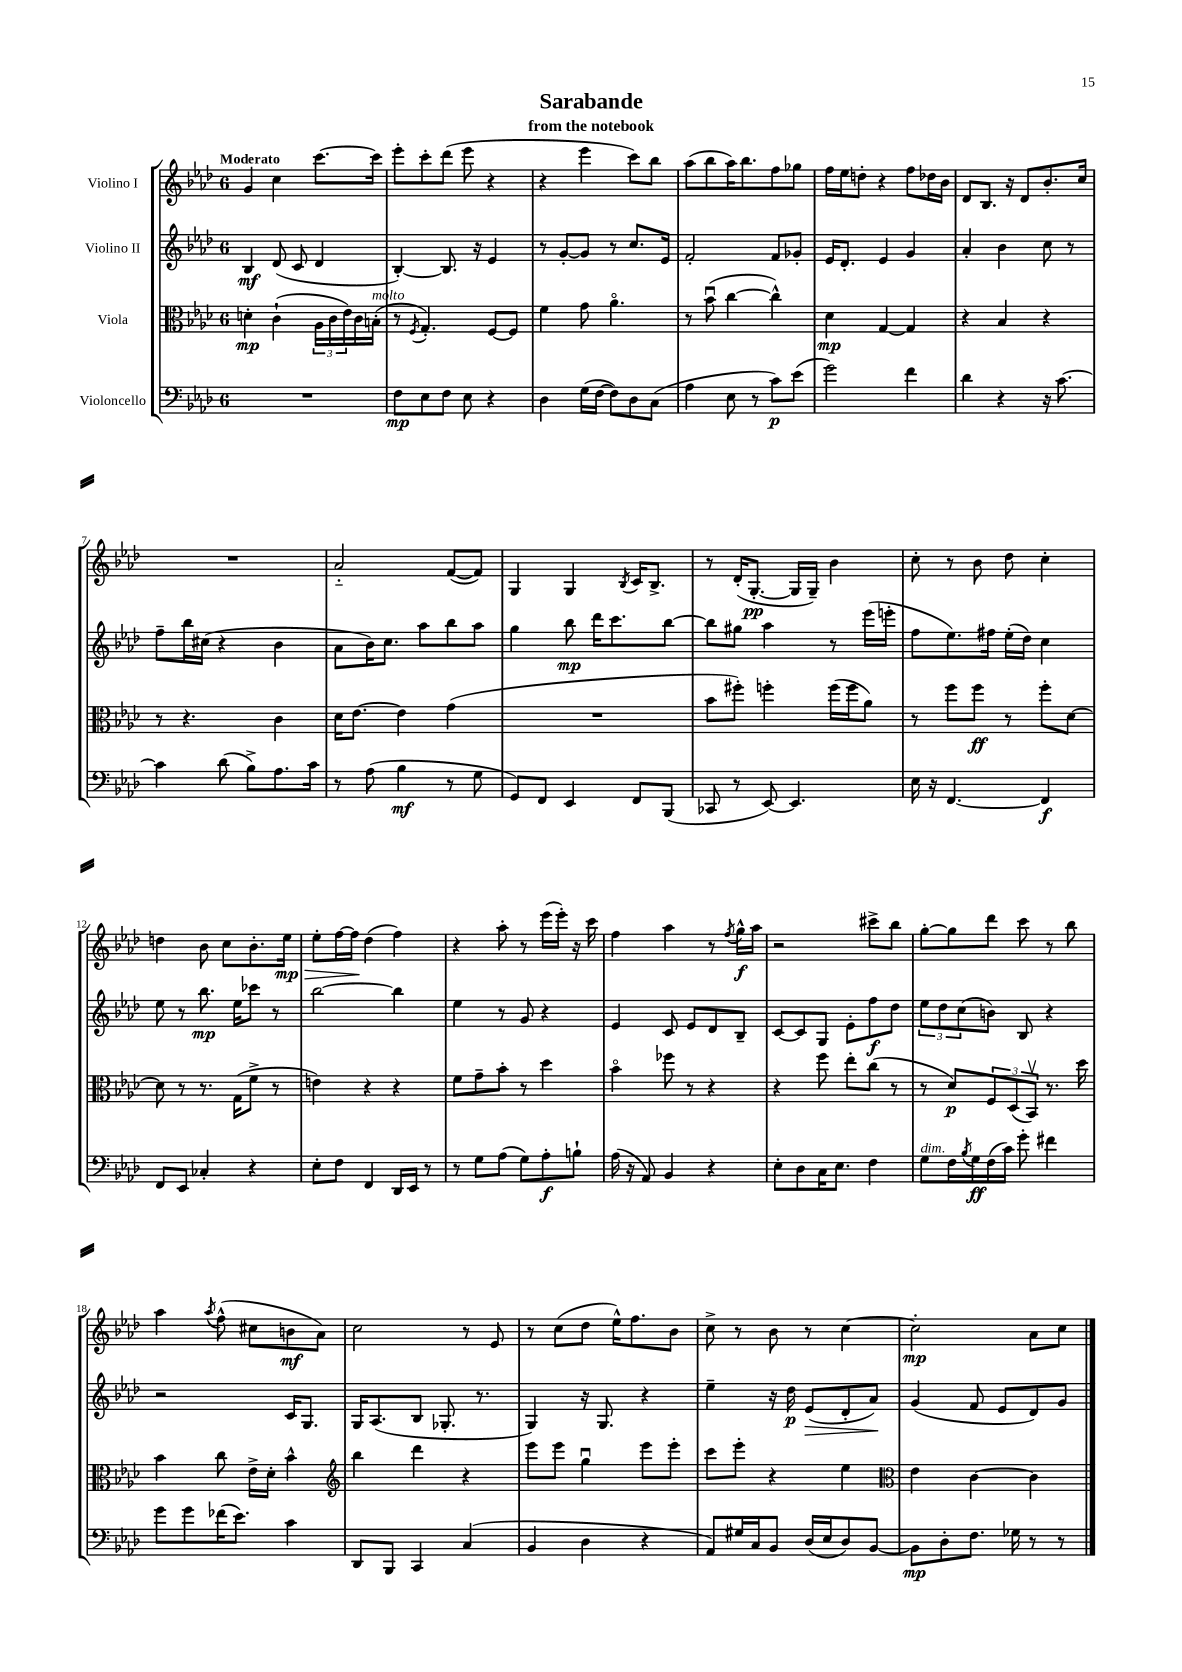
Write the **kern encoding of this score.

**kern	**dynam	**kern	**dynam	**kern	**dynam	**kern	**dynam
*part4	*part4	*part3	*part3	*part2	*part2	*part1	*part1
*staff4	*staff4	*staff3	*staff3	*staff2	*staff2	*staff1	*staff1
*I"Violoncello	*	*I"Viola	*	*I"Violino II	*	*I"Violino I	*
*clefF4	*	*clefC3	*	*clefG2	*	*clefG2	*
*k[b-e-a-d-]	*	*k[b-e-a-d-]	*	*k[b-e-a-d-]	*	*k[b-e-a-d-]	*
*M6/8	*	*M6/8	*	*M6/8	*	*M6/8	*
=1	=1	=1	=1	=1	=1	=1	=1
!	!	!	!	!	!	!LO:TX:a:B:t=Moderato	!
2.r	.	4dn'\	mp	4B-/	mf	4g/	.
.	.	(4c`\	.	(8d-/	.	4cc\	.
.	.	.	.	8c/	.	.	.
.	.	24A-\LL	.	4d-/	.	[8.ccc\L	.
.	.	24c\	.	.	.	.	.
.	.	24e-\)	.	.	.	.	.
.	.	16c\	.	.	.	.	.
!	!	!LO:TX:a:i:t=molto	!	!	!	!	!
.	.	(16Bn'\JJ	.	.	.	16ccc\Jk]	.
=2	=2	=2	=2	=2	=2	=2	=2
8F\L	mp	8r	.	[4B-'/)	.	8eee-'\L	.
.	.	8qF/	.	.	.	.	.
8E-\	.	4.G'/)	.	.	.	8ccc'\	.
8F\J	.	.	.	8.B-/]	.	(8ddd-\J	.
8E-\	.	.	.	.	.	8eee-\	.
.	.	.	.	16r	.	.	.
4r	.	[8F/L	.	4e-/	.	4r	.
.	.	8F/J]	.	.	.	.	.
=3	=3	=3	=3	=3	=3	=3	=3
4D-\	.	4f\	.	8r	.	4r	.
.	.	.	.	[8g'/L	.	.	.
(16G\LL	.	8g\	.	8g/J]	.	4eee-\	.
[16F\JJ	.	.	.	.	.	.	.
8F\L])	.	4.a-\	.	8r	.	.	.
8D-\	.	.	.	8.cc/L	.	8ccc\L)	.
(8C\J	.	.	.	.	.	8bb-\J	.
.	.	.	.	16e-/Jk	.	.	.
=4	=4	=4	=4	=4	=4	=4	=4
4A-\	.	8r	.	2f'/	.	(8aa-\L	.
.	.	(8b-u\	.	.	.	8bb-\	.
8E-\	.	[4cc\	.	.	.	16aa-\K)	.
.	.	.	.	.	.	8.bb-\	.
8r	.	.	.	.	.	.	.
8c\L)	p	4cc^^\])	.	8f/L	.	8ff\	.
(8e-\J	.	.	.	8g-X'/J	.	8gg-X\J	.
=5	=5	=5	=5	=5	=5	=5	=5
2g\)	.	4d-\	mp	16e-/KL	.	16ff\LL	.
.	.	.	.	8.d-'/J	.	16ee-\J	.
.	.	.	.	.	.	8ddn'\J	.
.	.	[4G/	.	4e-/	.	4r	.
4f\	.	4G/]	.	4g/	.	8ff\L	.
.	.	.	.	.	.	16dd-X\L	.
.	.	.	.	.	.	16b-\JJ	.
=6	=6	=6	=6	=6	=6	=6	=6
4d-\	.	4r	.	4a-'/	.	8d-/L	.
.	.	.	.	.	.	8.B-/J	.
4r	.	4B-/	.	4b-\	.	.	.
.	.	.	.	.	.	16r	.
.	.	.	.	.	.	8d-/L	.
16r	.	4r	.	8cc\	.	8.b-'/	.
[8.c\	.	.	.	.	.	.	.
.	.	.	.	8r	.	.	.
.	.	.	.	.	.	16cc/Jk	.
!!LO:LB:g=z
=7	=7	=7	=7	=7	=7	=7	=7
4c\]	.	8r	.	8ff~\L	.	2.r	.
.	.	4.r	.	16bb-\L	.	.	.
.	.	.	.	(16cc#X\JJ	.	.	.
(8d-\	.	.	.	4r	.	.	.
8B-^\L)	.	.	.	.	.	.	.
8.A-\	.	4c\	.	4b-\	.	.	.
16c\Jk	.	.	.	.	.	.	.
=8	=8	=8	=8	=8	=8	=8	=8
8r	.	16d-\KL	.	8a-\L	.	2a-/	.
.	.	[8.e-\J	.	.	.	.	.
(8A-\	.	.	.	16b-\K)	.	.	.
.	.	.	.	8.cc\J	.	.	.
4B-\	mf	4e-\]	.	.	.	.	.
.	.	.	.	8aa-\L	.	.	.
8r	.	(4g\	.	8bb-\	.	([8f/L	.
8G\	.	.	.	8aa-\J	.	8f/J])	.
=9	=9	=9	=9	=9	=9	=9	=9
8GG/L)	.	2.r	.	4gg\	.	4G/	.
8FF/J	.	.	.	.	.	.	.
4EE-/	.	.	.	8bb-\	mp	4G/	.
.	.	.	.	16ddd-\KL	.	.	.
.	.	.	.	8.ccc\	.	.	.
.	.	.	.	.	.	8qB-/	.
8FF/L	.	.	.	.	.	16c/KL	.
.	.	.	.	.	.	8.B-^/J	.
(8BBB-/J	.	.	.	[8bb-\J	.	.	.
=10	=10	=10	=10	=10	=10	=10	=10
8CC-X/	.	8b-\L	.	8bb-\L]	.	8r	.
8r	.	8ff#X'\J)	.	8gg#X\J	.	(16d-'/KL	.
.	.	.	.	.	.	[8.G'/J	pp
[8EE-/)	.	4ffn'\	.	4aa-\	.	.	.
4.EE-/]	.	.	.	.	.	16G/LL]	.
.	.	.	.	.	.	16G~/JJ)	.
.	.	(16ff\LL	.	8r	.	4b-\	.
.	.	16ff\J	.	.	.	.	.
.	.	8a-\J)	.	(16eee-\LL	.	.	.
.	.	.	.	16eeen'\JJ	.	.	.
=11	=11	=11	=11	=11	=11	=11	=11
16E-\	.	8r	.	8ff\L	.	8cc'\	.
16r	.	.	.	.	.	.	.
[4.FF/	.	8ff\L	.	8.ee-\)	.	8r	.
.	.	8ff\J	ff	.	.	8b-\	.
.	.	.	.	16ff#X\Jk	.	.	.
.	.	8r	.	(16ee-'\LL	.	8dd-\	.
.	.	.	.	16dd-\JJ)	.	.	.
4FF/]	f	8ff'\L	.	4cc\	.	4cc'\	.
.	.	[8d-\J	.	.	.	.	.
!!LO:LB:g=z
=12	=12	=12	=12	=12	=12	=12	=12
8FF/L	.	8d-\]	.	8ee-\	.	4ddn\	.
8EE-/J	.	8r	.	8r	.	.	.
4C-X'/	.	8.r	.	8.bb-\	mp	8b-\	.
.	.	.	.	.	.	8cc\L	.
.	.	(16G\KL	.	16ee-\KL	.	.	.
4r	.	8f^\J	.	8ccc-X\J	.	8.b-'\	.
.	.	8r	.	8r	.	.	.
!	!	!	!	!	!	!	!LO:HP:b
.	.	.	.	.	.	16ee-\Jk	> mp
=13	=13	=13	=13	=13	=13	=13	=13
8E-'\L	.	4en\)	.	[2bb-\	.	8ee-'\L	.
8F\J	.	.	.	.	.	[16ff\L	.
.	.	.	.	.	.	16ff\JJ]	.
4FF/	.	4r	.	.	.	(4dd-\	]
16DD-/LL	.	4r	.	4bb-\]	.	4ff\)	.
16EE-/JJ	.	.	.	.	.	.	.
8r	.	.	.	.	.	.	.
=14	=14	=14	=14	=14	=14	=14	=14
8r	.	8f\L	.	4ee-\	.	4r	.
8G\L	.	8g~\	.	.	.	.	.
(8A-\J	.	8b-'\J	.	8r	.	8aa-'\	.
8G\L)	.	8r	.	8g/	.	8r	.
8A-'\	f	4dd-\	.	4r	.	(16eee-\LL	.
.	.	.	.	.	.	16eee-'\JJ)	.
8Bn`\J	.	.	.	.	.	16r	.
.	.	.	.	.	.	16ccc\	.
=15	=15	=15	=15	=15	=15	=15	=15
(16A-\	.	4b-\	.	4e-/	.	4ff\	.
16r	.	.	.	.	.	.	.
8AA-/)	.	.	.	.	.	.	.
4BB-/	.	8ff-X\	.	8c/	.	4aa-\	.
.	.	8r	.	8e-/L	.	.	.
4r	.	4r	.	8d-/	.	8r	.
.	.	.	.	.	.	8qff/	.
.	.	.	.	8B-~/J	.	16gg^^\LL	f
.	.	.	.	.	.	16aa-\JJ	.
=16	=16	=16	=16	=16	=16	=16	=16
8E-'\L	.	4r	.	[8c/L	.	2r	.
8D-\	.	.	.	8c/]	.	.	.
16C\K	.	8ff\	.	8G/J	.	.	.
8.E-\J	.	.	.	.	.	.	.
.	.	8ee-'\L	.	8e-'\L	.	.	.
4F\	.	(8cc\J	.	8ff\	f	8ccc#X^\L	.
.	.	8r	.	8dd-\J	.	8bb-\J	.
=17	=17	=17	=17	=17	=17	=17	=17
!LO:TX:a:i:t=dim.	!	!	!	!	!	!	!
8G\L	.	8r	.	12ee-\L	.	[8gg'\L	.
.	.	.	.	12dd-\	.	.	.
16F\L	.	8d-/L)	p	.	.	8gg\]	.
.	.	.	.	(12cc\	.	.	.
8qB-/	.	.	.	.	.	.	.
16G\	ff	.	.	.	.	.	.
(16F\	.	12F/	.	8bn\J)	.	8ddd-\J	.
16c\JJ)	.	.	.	.	.	.	.
.	.	(12D-/	.	.	.	.	.
8g'\	.	.	.	8B-/	.	8ccc\	.
.	.	12BB-v/J)	.	.	.	.	.
4f#X\	.	8.r	.	4r	.	8r	.
.	.	.	.	.	.	8bb-\	.
.	.	16dd-\	.	.	.	.	.
!!LO:LB:g=z
=18	=18	=18	=18	=18	=18	=18	=18
8g\L	.	4b-\	.	2r	.	4aa-\	.
8g\	.	.	.	.	.	.	.
.	.	.	.	.	.	8qaa-/	.
(16f-X\K	.	8cc\	.	.	.	(8ff^^\	.
8.e-\J)	.	.	.	.	.	.	.
.	.	16e-^\LL	.	.	.	8cc#X\L	.
.	.	16d-'\JJ	.	.	.	.	.
4c\	.	4b-^^\	.	16c/KL	.	8bn\	mf
.	.	.	.	8.G/J	.	.	.
.	.	.	.	.	.	8a-\J)	.
=19	=19	=19	=19	=19	=19	=19	=19
*	*	*clefG2	*	*	*	*	*
8DD-/L	.	4bb-\	.	16G/KL	.	2cc\	.
.	.	.	.	(8.A-/	.	.	.
8BBB-/J	.	.	.	.	.	.	.
4CC/	.	4ddd-\	.	8B-/J	.	.	.
.	.	.	.	8.G-X'/	.	.	.
(4C/	.	4r	.	.	.	8r	.
.	.	.	.	8.r	.	.	.
.	.	.	.	.	.	8e-/	.
=20	=20	=20	=20	=20	=20	=20	=20
4BB-/	.	8eee-\L	.	4G/)	.	8r	.
.	.	8eee-\J	.	.	.	(8cc\L	.
4D-\	.	4ggu\	.	16r	.	8dd-\J	.
.	.	.	.	8.G/	.	.	.
.	.	.	.	.	.	16ee-^^\KL)	.
.	.	.	.	.	.	8.ff\	.
4r	.	8eee-\L	.	4r	.	.	.
.	.	8eee-'\J	.	.	.	8b-\J	.
=21	=21	=21	=21	=21	=21	=21	=21
8AA-/L)	.	8ccc\L	.	4ee-~\	.	8cc^\	.
16G#X/L	.	8eee-'\J	.	.	.	8r	.
16C/J	.	.	.	.	.	.	.
8BB-/J	.	4r	.	16r	.	8b-\	.
.	.	.	.	16dd-\	p	.	.
!	!	!	!	!	!LO:HP:b	!	!
(16D-/LL	.	.	.	(8e-/L	>	8r	.
16E-/J	.	.	.	.	.	.	.
8D-/)	.	4ee-\	.	8d-'/	.	[4cc\	.
[8BB-/J	.	.	.	8a-/J)	.	.	.
.	.	.	.	.	]	.	.
=22	=22	=22	=22	=22	=22	=22	=22
*	*	*clefC3	*	*	*	*	*
8BB-\L]	mp	4e-\	.	(4g/	.	2cc'\]	mp
8D-'\	.	.	.	.	.	.	.
8.F\J	.	[4c\	.	8f/	.	.	.
.	.	.	.	8e-/L	.	.	.
16G-X\	.	.	.	.	.	.	.
8r	.	4c\]	.	8d-/)	.	8a-\L	.
8r	.	.	.	8g/J	.	8cc\J	.
==	==	==	==	==	==	==	==
*-	*-	*-	*-	*-	*-	*-	*-
